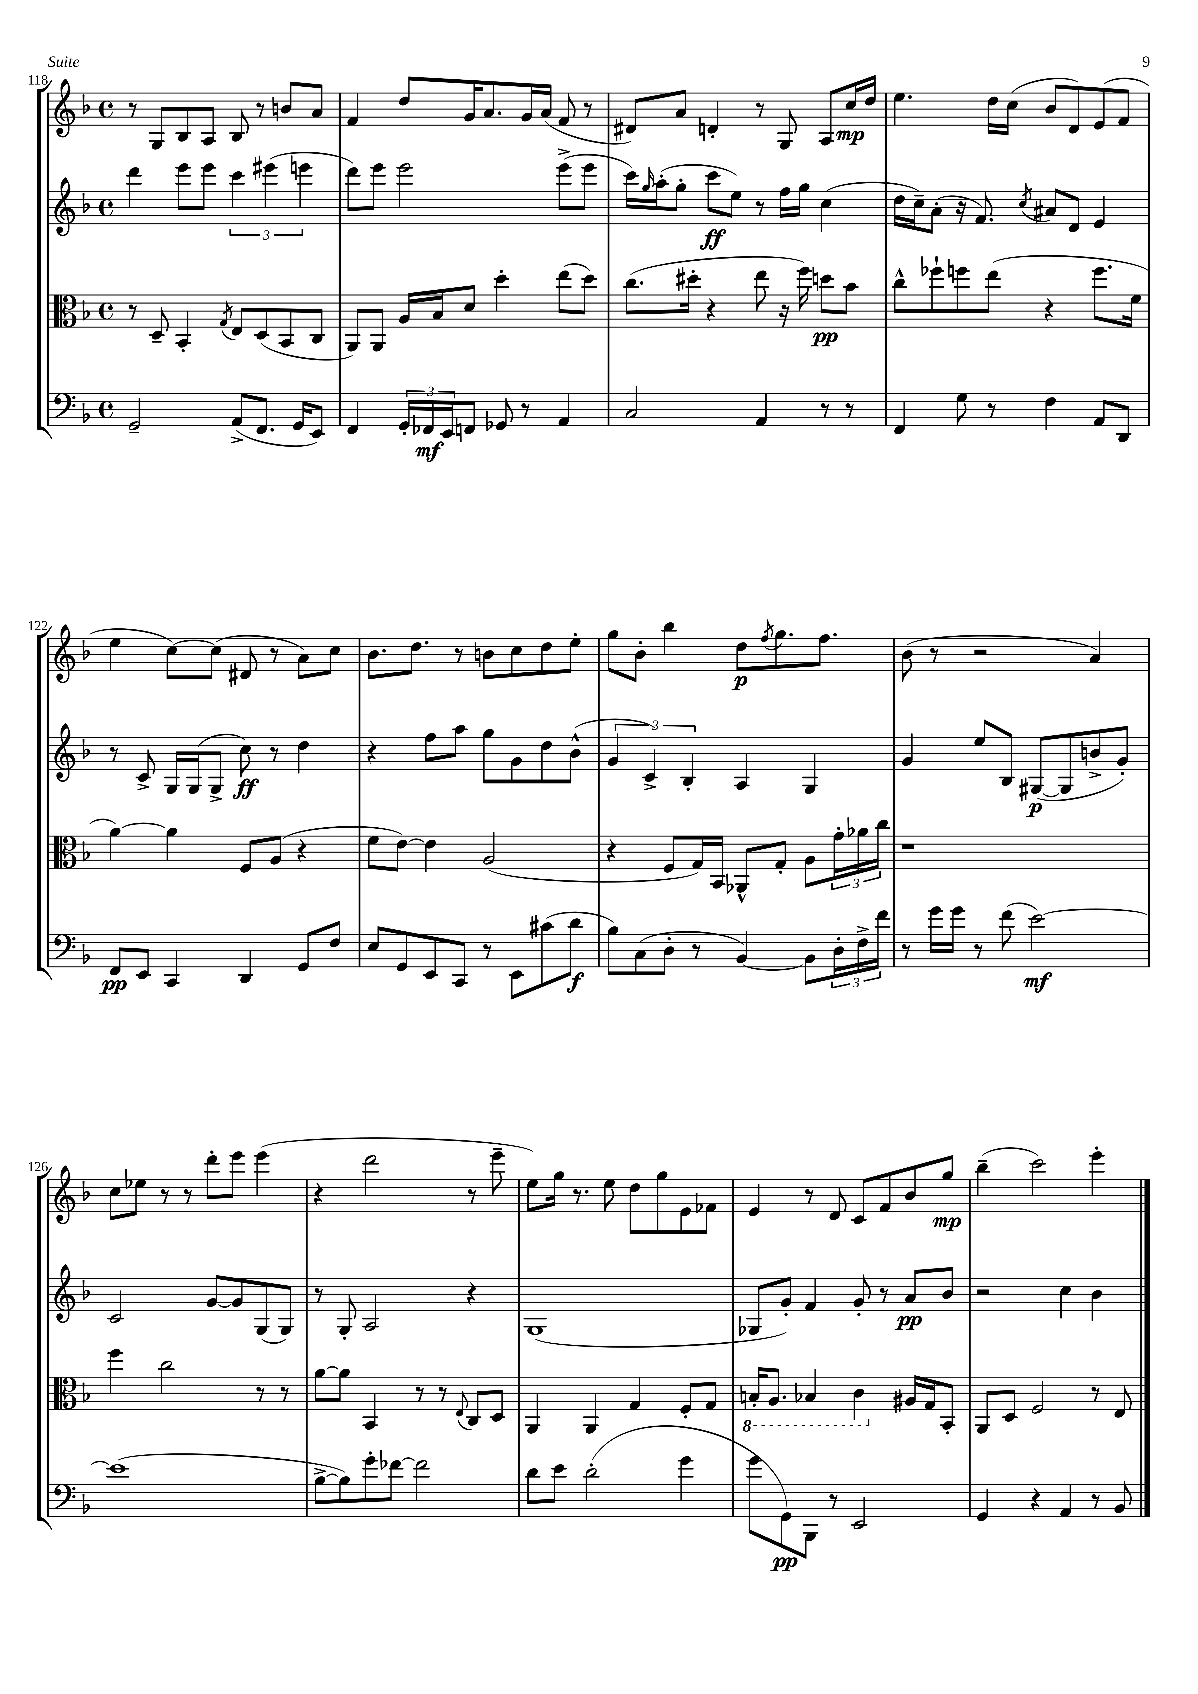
<<
\new StaffGroup <<
\new Staff = "s0" {
    \clef treble \key f \major \defaultTimeSignature \time 4/4
    r8 g8 bes8 a8 bes8 r8 b'8 a'8 |
    f'4 d''8 g'16 a'8. g'16 a'16( f'8 r8 |
    dis'8) a'8 d'4-. r8 g8 a8 c''16\mp d''16 |
    e''4. d''16 c''16( bes'8 d'8) e'8( f'8 |
    e''4 c''8~) c''8( dis'8 r8 a'8) c''8 |
    bes'8. d''8. r8 b'8 c''8 d''8 e''8-. |
    g''8 bes'8-. bes''4 d''8\p \acciaccatura { f''8 } g''8. f''8. |
    bes'8( r8 r2 a'4) |
    c''8 ees''8 r8 r8 d'''8-. e'''8 e'''4( |
    r4 d'''2 r8 e'''8-- |
    e''8) g''16 r8. e''8 d''8 g''8 e'8 fes'8 |
    e'4 r8 d'8 c'8 f'8 bes'8 g''8\mp |
    bes''4--( c'''2) e'''4-. \bar "|." |
}
\new Staff = "s1" {
    \clef treble \key f \major \defaultTimeSignature \time 4/4
    d'''4 e'''8 e'''8 \tuplet 3/2 { c'''4 eis'''4( e'''4 } |
    d'''8) e'''8 e'''2 e'''8->( e'''8 |
    c'''16) \grace { g''16 } a''16-.( g''8-. c'''8\ff e''8) r8 f''16 g''16 c''4( |
    d''16 c''16--) a'8-.( r16 f'8.) \acciaccatura { c''8 } ais'8 d'8 e'4 |
    r8 c'8-> g16 g16( g8-> c''8\ff) r8 d''4 |
    r4 f''8 a''8 g''8 g'8 d''8 bes'8-^( |
    \tuplet 3/2 { g'4 c'4->) bes4-. } a4 g4 |
    g'4 e''8 bes8 gis8~\p( gis8 b'8-> g'8-.) |
    c'2 g'8~ g'8 g8( g8) |
    r8 g8-. a2 r4 |
    g1( |
    ges8 g'8-.) f'4 g'8-. r8 a'8\pp bes'8 |
    r2 c''4 bes'4 \bar "|." |
}
\new Staff = "s2" {
    \clef alto \key f \major \defaultTimeSignature \time 4/4
    r8 d8-- bes,4-. \acciaccatura { g8 } e8 d8( bes,8 c8 |
    a,8) a,8 a16 bes16 d'8 d''4-. e''8( d''8) |
    c''8.( dis''16-. r4 e''8 r16 f''16) d''8\pp bes'8 |
    c''8-^ fes''8-! f''8 e''8( r4 f''8. f'16 |
    a'4~) a'4 f8 a8( r4 |
    f'8 e'8~) e'4 a2( |
    r4 f8 g16) bes,16 aes,8-^ g8-. a8 \tuplet 3/2 { g'16-. aes'16 c''16 } |
    r1 |
    f''4 c''2 r8 r8 |
    a'8~ a'8 bes,4 r8 r8 \appoggiatura { e8 } c8 d8 |
    a,4 a,4 g4 f8-. g8 |
    \ottava #-1 b,16-. a,8. bes,4 c4 \ottava #0 ais16 g16 bes,8-. |
    a,8 d8 f2 r8 e8 \bar "|." |
}
\new Staff = "s3" {
    \clef bass \key f \major \defaultTimeSignature \time 4/4
    g,2-- a,8->( f,8. g,16 e,8) |
    f,4 \tuplet 3/2 { g,16-. fes,16\mf e,16 } f,8 ges,8 r8 a,4 |
    c2 a,4 r8 r8 |
    f,4 g8 r8 f4 a,8 d,8 |
    f,8\pp e,8 c,4 d,4 g,8 f8 |
    e8 g,8 e,8 c,8 r8 e,8 cis'8( d'8\f |
    bes8) c8( d8-. r8 bes,4~) bes,8 \tuplet 3/2 { d16-. f16-> f'16 } |
    r8 g'16 g'16 r8 f'8( e'2~\mf) |
    e'1( |
    bes8~-> bes8) g'8-. fes'8~ fes'2 |
    d'8 e'8 d'2-.( g'4 |
    g'8 g,8\pp) bes,,8 r8 e,2 |
    g,4 r4 a,4 r8 bes,8 \bar "|." |
}
>>
>>
\layout { \context { \Score currentBarNumber = #118 } }
